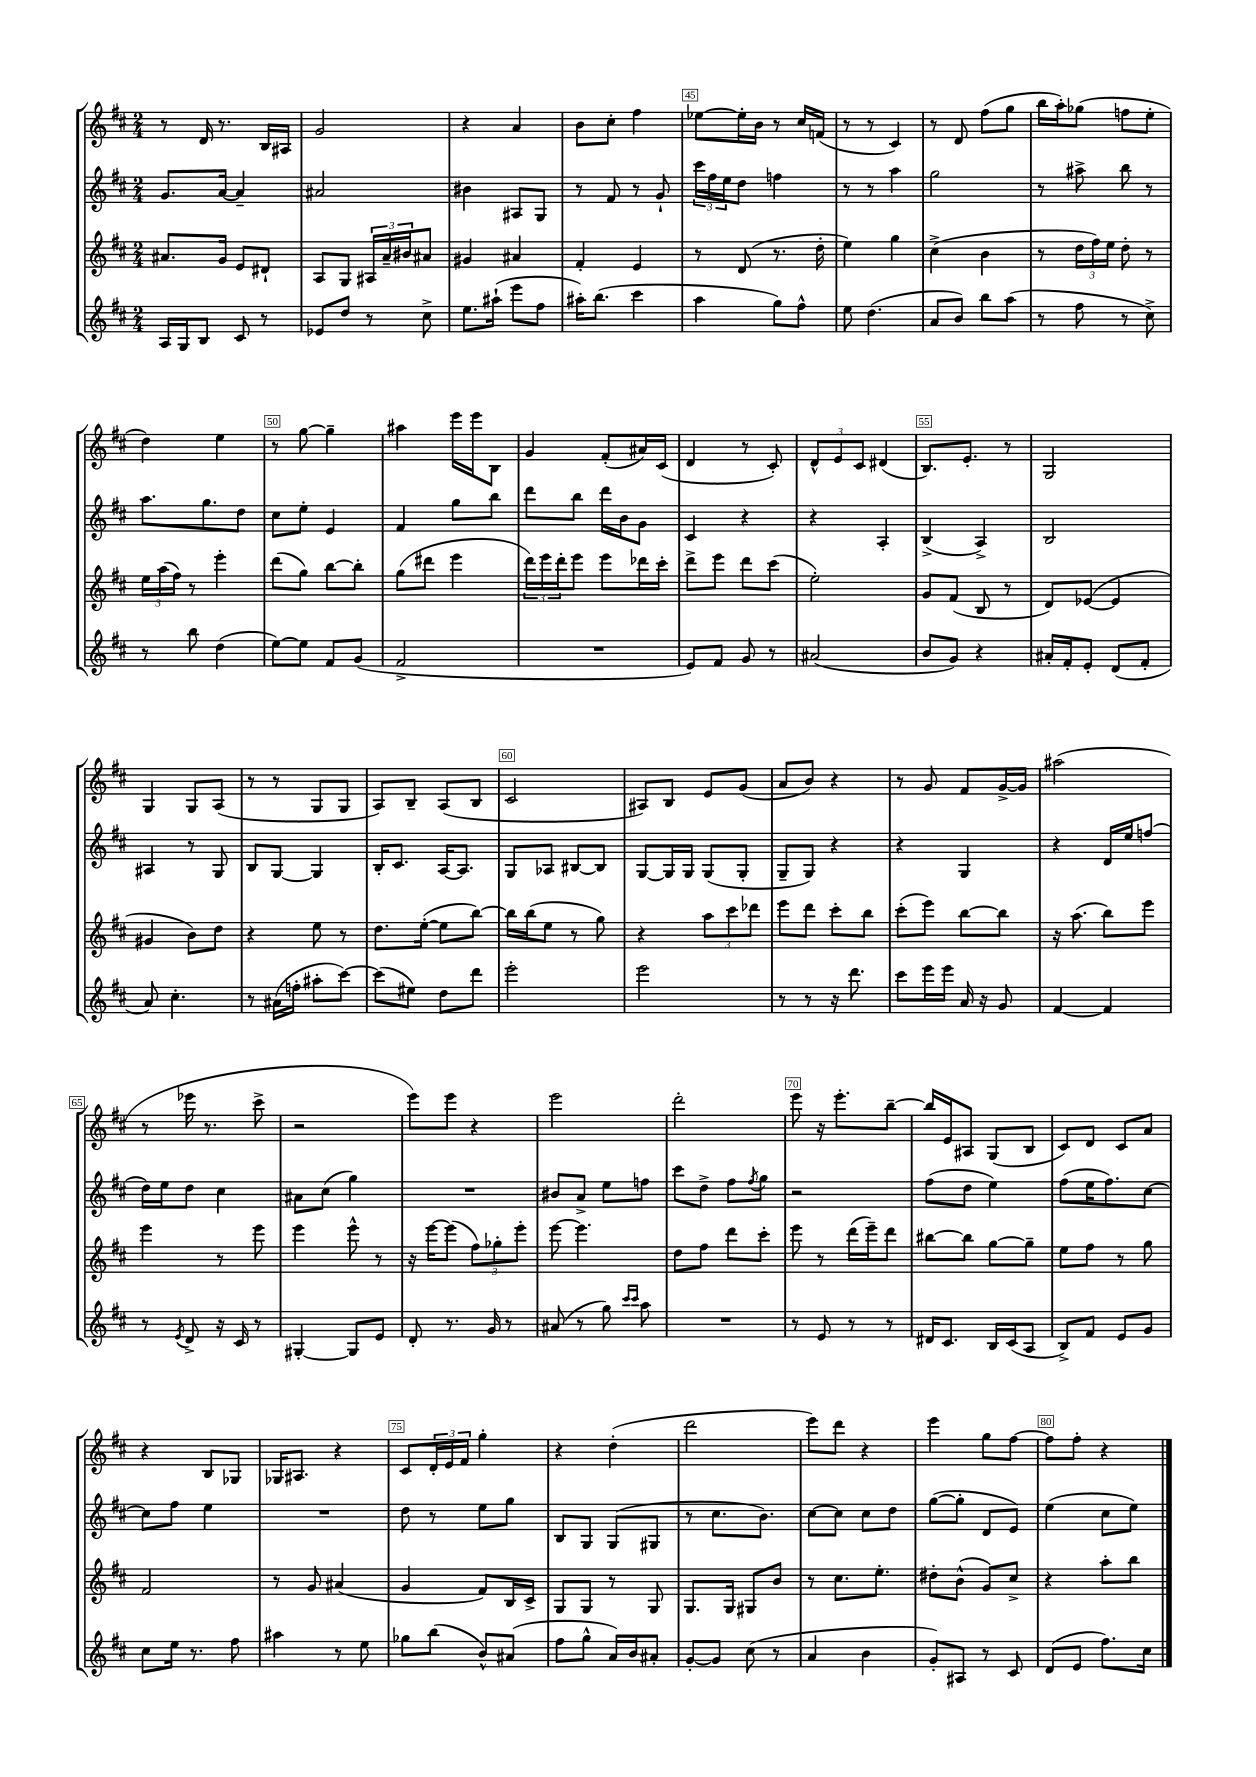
<<
\new StaffGroup <<
\new Staff = "s0" {
    \clef treble \key d \major \numericTimeSignature \time 2/4
    r8 d'16 r8. b16 ais16 |
    g'2 |
    r4 a'4 |
    b'8 cis''8-. fis''4 |
    ees''8~ ees''16-. b'16 r8 cis''16 f'16( |
    r8 r8 cis'4) |
    r8 d'8 fis''8( g''8 |
    b''16 a''16-.) ges''8( f''8 e''8-. |
    d''4) e''4 |
    r8 g''8~ g''4-- |
    ais''4 e'''16 e'''16 b8 |
    g'4 fis'8-.( ais'16) cis'16( |
    d'4 r8 cis'8-.) |
    \tuplet 3/2 { d'8-^ e'8 cis'8 } dis'4( |
    b8.) e'8.-. r8 |
    g2 |
    g4 g8 a8( |
    r8 r8 g8 g8 |
    a8) b8-- a8( b8 |
    cis'2 |
    ais8) b8 e'8 g'8( |
    a'8 b'8) r4 |
    r8 g'8 fis'8 g'16~-> g'16 |
    ais''2( |
    r8 ees'''16 r8. cis'''8-> |
    r2 |
    e'''8) e'''8 r4 |
    e'''2 |
    d'''2-. |
    e'''8 r16 e'''8.-. b''8~-- |
    b''16 e'16 ais8 g8( b8 |
    cis'8) d'8 cis'8 a'8 |
    r4 b8 ges8 |
    ges16 ais8. r4 |
    cis'8 \tuplet 3/2 { d'16-. e'16 fis'16 } g''4-. |
    r4 d''4-.( |
    d'''2 |
    e'''8) d'''8 r4 |
    e'''4 g''8 fis''8~ |
    fis''8 fis''8-. r4 \bar "|." |
}
\new Staff = "s1" {
    \clef treble \key d \major \numericTimeSignature \time 2/4
    g'8. a'16~ a'4-- |
    ais'2 |
    bis'4 ais8 g8 |
    r8 fis'8 r8 g'8-! |
    \tuplet 3/2 { cis'''16 fis''16 e''16 } d''8 f''4 |
    r8 r8 a''4 |
    g''2 |
    r8 ais''8-> b''8 r8 |
    a''8. g''8. d''8 |
    cis''8 e''8-. e'4 |
    fis'4 g''8 b''8 |
    d'''8 b''8 d'''16 b'16 g'8 |
    cis'4 r4 |
    r4 a4-. |
    b4->( a4->) |
    b2 |
    ais4 r8 g8 |
    b8 g8~ g4 |
    b16-. cis'8. a16~ a8. |
    g8 aes8 bis8~ bis8 |
    g8~ g16 g16 g8( g8-. |
    g8-- g8) r4 |
    r4 g4 |
    r4 d'16 e''16 f''8( |
    d''16) e''16 d''8 cis''4 |
    ais'8 cis''8( g''4) |
    R2 |
    bis'8 a'8-> e''8 f''8 |
    cis'''8 d''8-> fis''8 \acciaccatura { fis''8 } g''8 |
    r2 |
    fis''8( d''8 e''4) |
    fis''8( e''16 fis''8.) cis''8~ |
    cis''8 fis''8 e''4 |
    R2 |
    d''8 r8 e''8 g''8 |
    b8 g8 g8( gis8 |
    r8 cis''8. b'8.) |
    cis''8~ cis''8 cis''8 d''8 |
    g''8~( g''8-. d'8 e'8) |
    e''4( cis''8 e''8) \bar "|." |
}
\new Staff = "s2" {
    \clef treble \key d \major \numericTimeSignature \time 2/4
    ais'8. g'16 e'8 dis'8-! |
    a8 g8 \tuplet 3/2 { ais16 a'16-- bis'16 } ais'8 |
    gis'4 ais'4 |
    fis'4-. e'4 |
    r8 d'8( r8. d''16-. |
    e''4) g''4 |
    cis''4->( b'4 |
    r8 \tuplet 3/2 { d''16 fis''16) e''16 } d''8-. r8 |
    \tuplet 3/2 { e''16 a''16( fis''16) } r8 e'''4-. |
    d'''8( g''8) b''8~ b''8-. |
    g''8( dis'''8 e'''4 |
    \tuplet 3/2 { d'''16) e'''16 d'''16-. } e'''8 e'''8 des'''16 cis'''16-. |
    d'''8-> e'''8 d'''8 cis'''8( |
    e''2-.) |
    g'8 fis'8( b8 r8 |
    d'8) ees'8~( ees'4 |
    gis'4 b'8) d''8 |
    r4 e''8 r8 |
    d''8. e''16~-.( e''8 b''8~) |
    b''16 b''16( e''8 r8 g''8) |
    r4 \tuplet 3/2 { a''8 cis'''8 des'''8 } |
    e'''8 d'''8 cis'''8-. b''8 |
    cis'''8-.( e'''8) b''8~ b''8 |
    r16 a''8.( b''8) e'''8 |
    e'''4 r8 e'''8 |
    e'''4 e'''8-^ r8 |
    r16 e'''16~ e'''8( \tuplet 3/2 { fis''8) ges''8-. e'''8-. } |
    e'''8~ e'''4. |
    d''8 fis''8 d'''8 cis'''8-. |
    e'''8 r8 d'''16( e'''16--) d'''8 |
    bis''8~ bis''8 g''8~ g''8-- |
    e''8 fis''8 r8 g''8 |
    fis'2 |
    r8 g'8 ais'4( |
    g'4 fis'8) b16 cis'16-> |
    g8 g8 r8 g8 |
    g8. g16 gis8 b'8 |
    r8 cis''8. e''8.-. |
    dis''8-. b'8-^( g'8) cis''8-> |
    r4 a''8-. b''8 \bar "|." |
}
\new Staff = "s3" {
    \clef treble \key d \major \numericTimeSignature \time 2/4
    a16 g16 b8 cis'8 r8 |
    ees'8 d''8 r8 cis''8-> |
    e''8. ais''16-!( e'''8 fis''8 |
    ais''16-.) b''8.( cis'''4 |
    a''4 g''8) fis''8-^ |
    e''8 d''4.( |
    a'8 b'8) b''8 a''8( |
    r8 fis''8 r8 cis''8->) |
    r8 b''8 d''4( |
    e''8~) e''8 fis'8 g'8( |
    fis'2-> |
    R2 |
    e'8) fis'8 g'8 r8 |
    ais'2( |
    b'8 g'8) r4 |
    ais'16-. fis'16-. e'8-. d'8( fis'8-. |
    a'8) cis''4.-. |
    r8 ais'16( f''16-. ais''8-. cis'''8~) |
    cis'''8( eis''8) d''8 d'''8 |
    e'''2-. |
    e'''2 |
    r8 r8 r16 d'''8. |
    cis'''8 e'''16 e'''16 a'16 r16 g'8 |
    fis'4~ fis'4 |
    r8 \acciaccatura { e'8 } d'8-> r16 cis'16 r8 |
    gis4~-. gis8 e'8 |
    d'8-. r8. g'16 r8 |
    ais'8( r8 g''8) \grace { cis'''16 cis'''16 } a''8 |
    R2 |
    r8 e'8 r8 r8 |
    dis'16 cis'8. b16 cis'16( a8 |
    b8->) fis'8 e'8 g'8 |
    cis''8 e''16 r8. fis''8 |
    ais''4 r8 e''8 |
    ges''8 b''8( b'8-^) ais'8( |
    fis''8 g''8-^ a'16) b'16 ais'8-. |
    g'8~-. g'8 cis''8( r8 |
    a'4 b'4 |
    g'8-.) ais8 r8 cis'8 |
    d'8( e'8 fis''8.) cis''16 \bar "|." |
}
>>
>>
\layout { \context { \Score currentBarNumber = #41 \override BarNumber.break-visibility = ##(#f #t #t) barNumberVisibility = #(every-nth-bar-number-visible 5) \override BarNumber.stencil = #(make-stencil-boxer 0.1 0.3 ly:text-interface::print) } }
